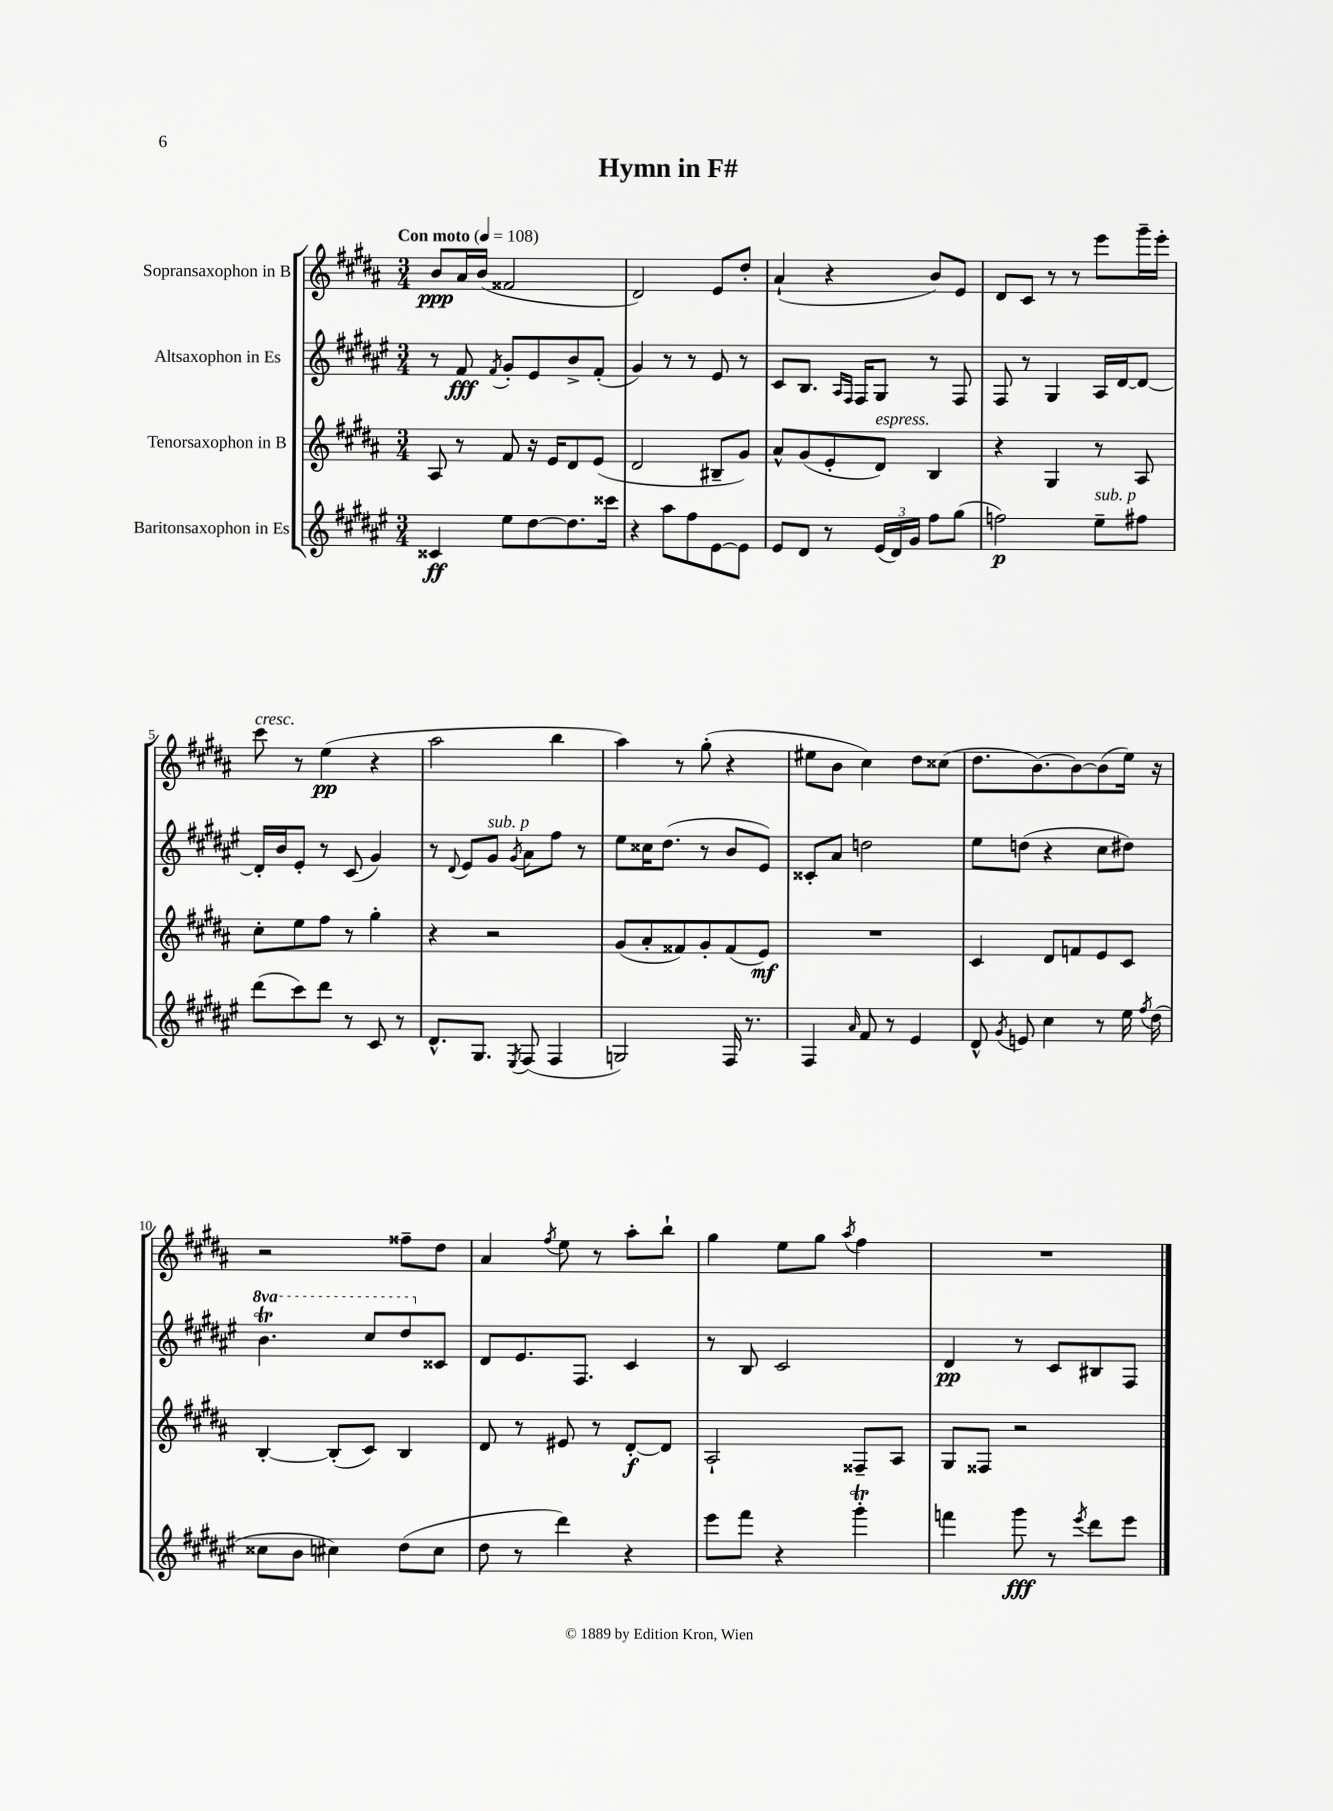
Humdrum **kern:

**kern	**dynam	**kern	**dynam	**kern	**dynam	**kern	**dynam
*part4	*part4	*part3	*part3	*part2	*part2	*part1	*part1
*staff4	*staff4	*staff3	*staff3	*staff2	*staff2	*staff1	*staff1
*I"Baritonsaxophon in Es	*	*I"Tenorsaxophon in B	*	*I"Altsaxophon in Es	*	*I"Sopransaxophon in B	*
*clefG2	*	*clefG2	*	*clefG2	*	*clefG2	*
*k[f#c#g#d#a#e#]	*	*k[f#c#g#d#a#]	*	*k[f#c#g#d#a#e#]	*	*k[f#c#g#d#a#]	*
*M3/4	*	*M3/4	*	*M3/4	*	*M3/4	*
*MM108	*	*MM108	*	*MM108	*	*MM108	*
=1	=1	=1	=1	=1	=1	=1	=1
!	!	!	!	!	!	!LO:TX:a:B:t=Con moto	!
4c##X/	ff	8A#/	.	8r	.	8b/L	ppp
.	.	8r	.	8f#/	fff	16a#/L	.
.	.	.	.	.	.	(16b/JJ	.
.	.	.	.	8qf#/	.	.	.
8ee#\L	.	8f#/	.	8g#'/L	.	2f##X/	.
[8dd#\	.	16r	.	8e#/	.	.	.
.	.	16e/KL	.	.	.	.	.
8.dd#\]	.	8d#/	.	8b^/	.	.	.
.	.	(8e/J	.	(8f#'/J	.	.	.
16ccc##X\Jk	.	.	.	.	.	.	.
=2	=2	=2	=2	=2	=2	=2	=2
4r	.	2d#/	.	4g#/)	.	2d#/)	.
8aa#\L	.	.	.	8r	.	.	.
8ff#\	.	.	.	8r	.	.	.
[8e#\	.	8B#X~/L	.	8e#/	.	8e/L	.
8e#\J]	.	8g#/J)	.	8r	.	8dd#'/J	.
=3	=3	=3	=3	=3	=3	=3	=3
8e#/L	.	8a#^^/L	.	8c#/L	.	(4a#`/	.
8d#/J	.	(8g#/	.	8.B/J	.	.	.
8r	.	8e'/	.	.	.	4r	.
.	.	.	.	16qqA#/LL	.	.	.
.	.	.	.	16qqF#/JJ	.	.	.
.	.	.	.	16F#/KL	.	.	.
!	!	!LO:TX:a:i:t=espress.	!	!	!	!	!
(24e#/LL	.	8d#/J)	.	8G#/J	.	.	.
24d#/)	.	.	.	.	.	.	.
24g#/JJ	.	.	.	.	.	.	.
8ff#\L	.	4B/	.	8r	.	8b/L)	.
(8gg#\J	.	.	.	8F#/	.	8e/J	.
=4	=4	=4	=4	=4	=4	=4	=4
2ffn\)	p	4r	.	8F#/	.	8d#/L	.
.	.	.	.	8r	.	8c#/J	.
.	.	4G#/	.	4G#/	.	8r	.
.	.	.	.	.	.	8r	.
!LO:TX:a:i:t=sub. p	!	!	!	!	!	!	!
8ee#~\L	.	8r	.	16A#/LL	.	8eee\L	.
.	.	.	.	[16d#/J	.	.	.
8ff#X\J	.	8A#/	.	8d#/J_	.	16ggg#~\L	.
.	.	.	.	.	.	16eee'\JJ	.
!!LO:LB:g=z
=5	=5	=5	=5	=5	=5	=5	=5
!	!	!	!	!	!	!LO:TX:a:i:t=cresc.	!
(8ddd#\L	.	8cc#'\L	.	16d#'/LL]	.	8ccc#\	.
.	.	.	.	16b/J	.	.	.
8ccc#\)	.	8ee\	.	8e#'/J	.	8r	.
8ddd#\J	.	8ff#\J	.	8r	.	(4ee\	pp
8r	.	8r	.	(8c#/	.	.	.
8c#/	.	4gg#'\	.	4g#/)	.	4r	.
8r	.	.	.	.	.	.	.
=6	=6	=6	=6	=6	=6	=6	=6
8.d#^^/L	.	4r	.	8r	.	2aa#\	.
.	.	.	.	8qqd#/	.	.	.
.	.	.	.	8e#/L	.	.	.
8.G#/J	.	.	.	.	.	.	.
!	!	!	!	!LO:TX:a:i:t=sub. p	!	!	!
.	.	2r	.	8g#/J	.	.	.
8qE#/	.	.	.	8qg#/	.	.	.
(8F#/	.	.	.	8a#\L	.	.	.
4F#/	.	.	.	8ff#\J	.	4bb\	.
.	.	.	.	8r	.	.	.
=7	=7	=7	=7	=7	=7	=7	=7
2Gn/)	.	(8g#/L	.	8ee#\L	.	4aa#\)	.
.	.	8a#'/	.	16cc##X\K	.	.	.
.	.	.	.	(8.dd#\J	.	.	.
.	.	8f##X/)	.	.	.	8r	.
.	.	8g#'/	.	8r	.	(8gg#'\	.
16F#/	.	(8f##/	.	8b/L	.	4r	.
8.r	.	.	.	.	.	.	.
.	.	8e/J)	mf	8e#/J)	.	.	.
=8	=8	=8	=8	=8	=8	=8	=8
4F#/	.	2.r	.	8c##X'/L	.	8ee#X\L	.
.	.	.	.	8a#/J	.	8b\J	.
16qqa#/	.	.	.	.	.	.	.
8f#/	.	.	.	2ddn\	.	4cc#\)	.
8r	.	.	.	.	.	.	.
4e#/	.	.	.	.	.	8dd#\L	.
.	.	.	.	.	.	(8cc##X\J	.
=9	=9	=9	=9	=9	=9	=9	=9
8d#^^/	.	4c#/	.	8ee#\L	.	8.dd#\L	.
8qg#/	.	.	.	.	.	.	.
8en/	.	.	.	(8ddn\J	.	.	.
.	.	.	.	.	.	[8.b\)	.
4cc#\	.	8d#/L	.	4r	.	.	.
.	.	8fn/	.	.	.	8b\_	.
8r	.	8e/	.	8cc#\L	.	(8b\]	.
16ee#\	.	8c#/J	.	8dd#X\J)	.	16ee\Jk)	.
8qff#/	.	.	.	.	.	.	.
(16dd#\	.	.	.	.	.	16r	.
!!LO:LB:g=z
=10	=10	=10	=10	=10	=10	=10	=10
*	*	*	*	*8va	*	*	*
8cc##X\L	.	[4B'/	.	4.bbT\	.	2r	.
8b\J	.	.	.	.	.	.	.
4cc#X\)	.	(8B'/L]	.	.	.	.	.
.	.	8c#/J)	.	8ccc#/L	.	.	.
(8dd#\L	.	4B/	.	8ddd#/	.	8ff##X~\L	.
*	*	*	*	*X8va	*	*	*
8cc#\J	.	.	.	8c##X/J	.	8dd#\J	.
=11	=11	=11	=11	=11	=11	=11	=11
8dd#\	.	8d#/	.	8d#/L	.	4a#/	.
8r	.	8r	.	8.e#/	.	.	.
.	.	.	.	.	.	8qff#/	.
4ddd#\)	.	8e#X/	.	.	.	8ee\	.
.	.	.	.	8.F#/J	.	.	.
.	.	8r	.	.	.	8r	.
4r	.	[8d#'/L	f	4c#/	.	8aa#'\L	.
.	.	8d#/J]	.	.	.	8bb`\J	.
=12	=12	=12	=12	=12	=12	=12	=12
8eee#\L	.	2A#`/	.	8r	.	4gg#\	.
8fff#\J	.	.	.	8B/	.	.	.
4r	.	.	.	2c#/	.	8ee\L	.
.	.	.	.	.	.	8gg#\J	.
.	.	.	.	.	.	8qaa#/	.
4ggg#T'\	.	8F##X~/L	.	.	.	4ff#\	.
.	.	8A#/J	.	.	.	.	.
=13	=13	=13	=13	=13	=13	=13	=13
4fffn\	.	8G#/L	.	4d#/	pp	2.r	.
.	.	8F##X/J	.	.	.	.	.
8ggg#\	fff	2r	.	8r	.	.	.
8r	.	.	.	8c#/L	.	.	.
8qeee#/	.	.	.	.	.	.	.
8ddd#\L	.	.	.	8B#X/	.	.	.
8eee#\J	.	.	.	8F#/J	.	.	.
==	==	==	==	==	==	==	==
*-	*-	*-	*-	*-	*-	*-	*-
